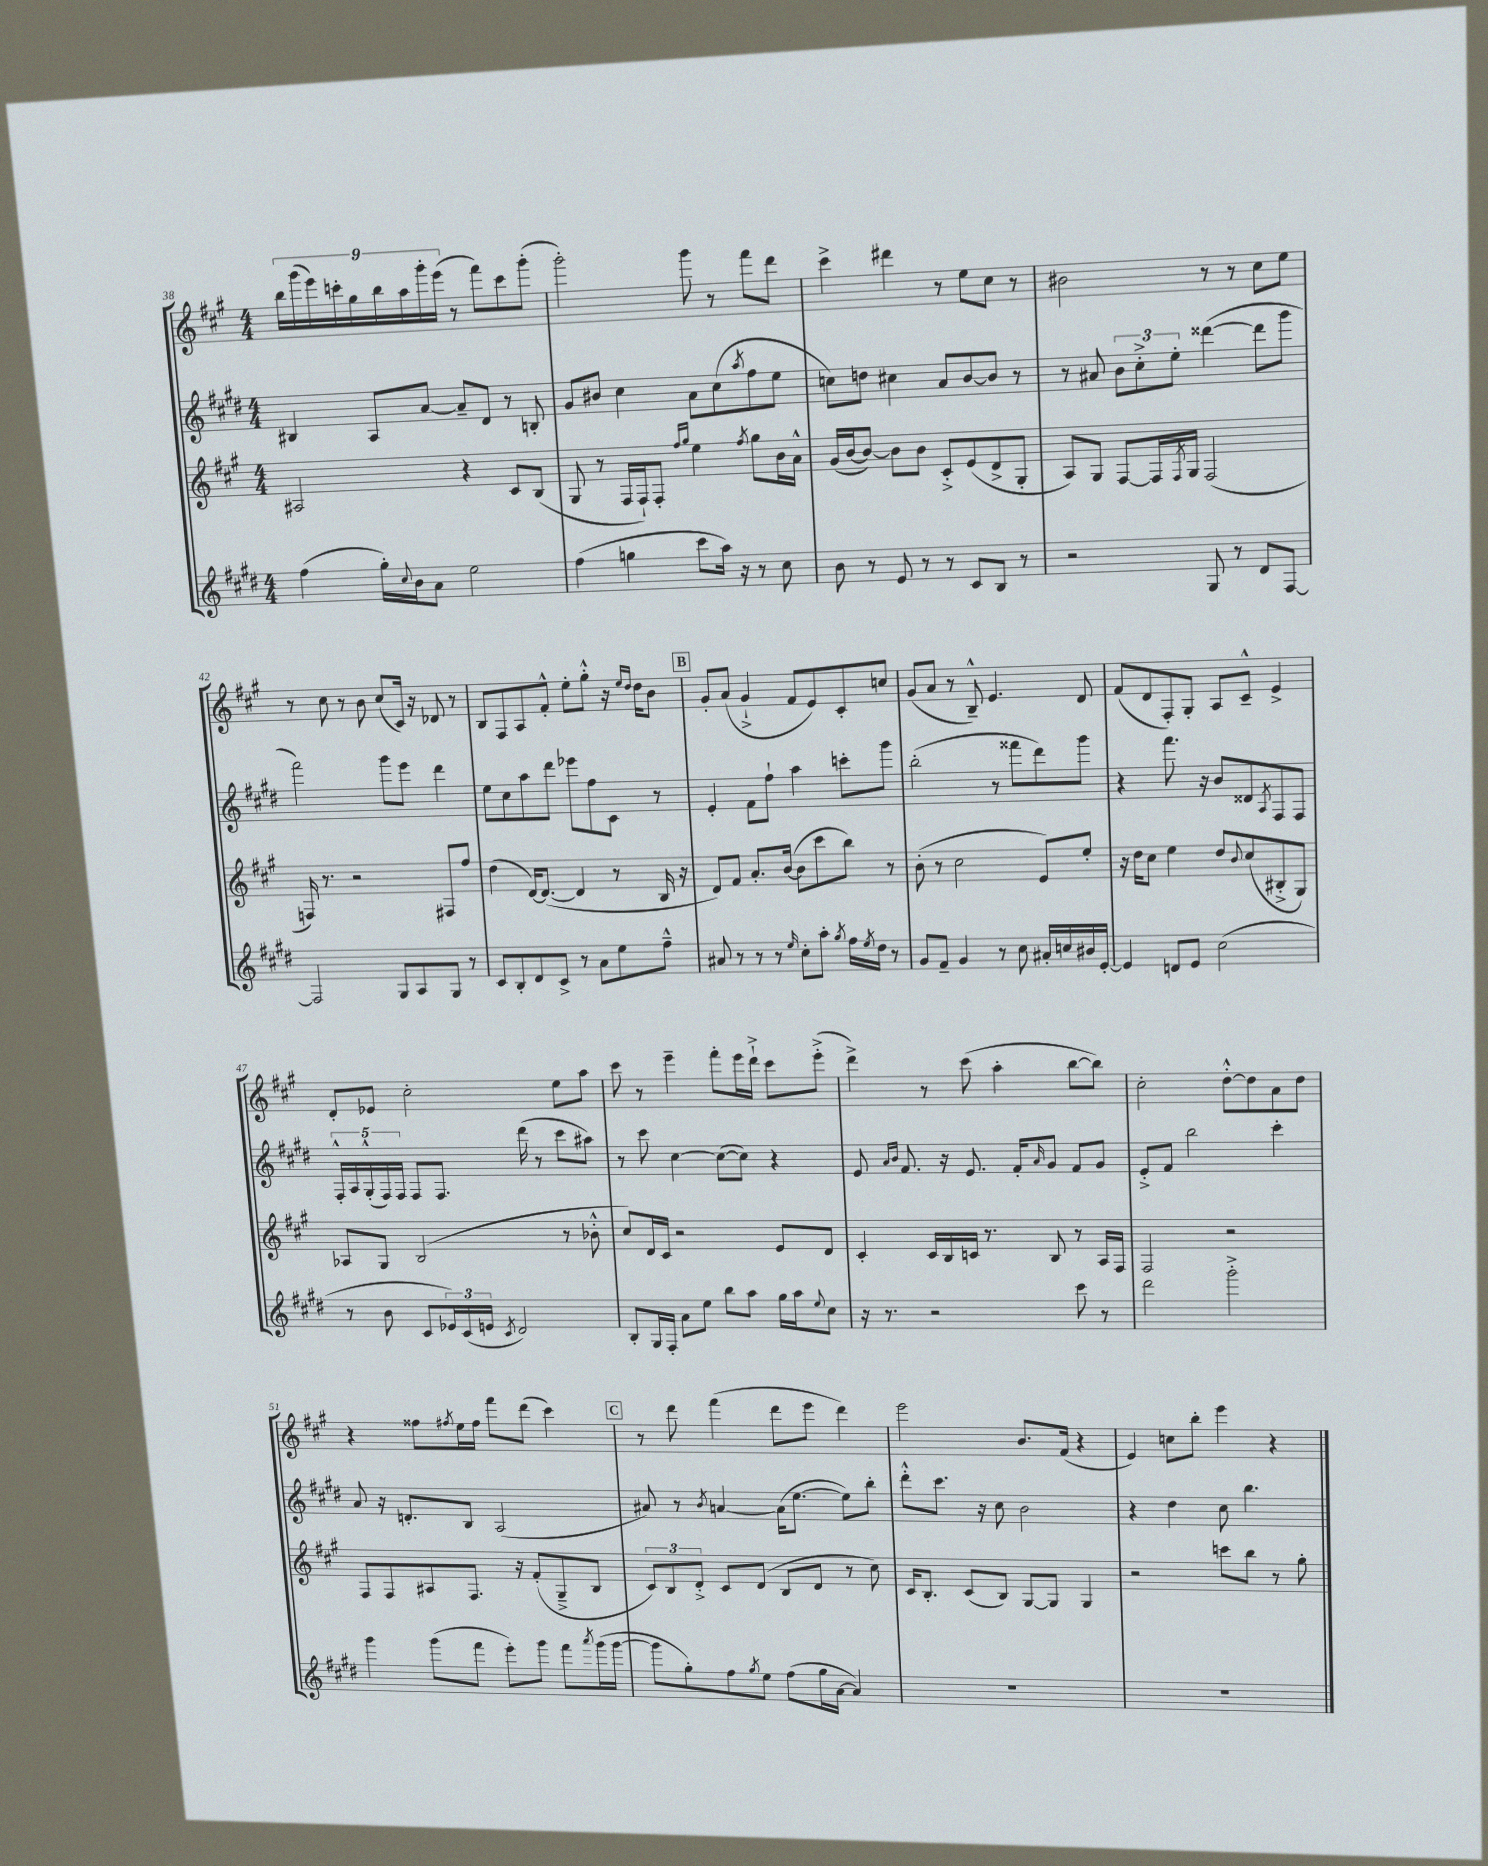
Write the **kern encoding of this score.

**kern	**kern	**kern	**kern
*part4	*part3	*part2	*part1
*staff4	*staff3	*staff2	*staff1
*clefG2	*clefG2	*clefG2	*clefG2
*k[f#c#g#d#]	*k[f#c#g#]	*k[f#c#g#d#]	*k[f#c#g#]
*M4/4	*M4/4	*M4/4	*M4/4
=38	=38	=38	=38
(4ff#\	2A#X/	4B#X/	18bb\LL
.	.	.	(18ggg#\
.	.	.	18eee\)
.	.	.	18cccn'\
.	.	.	18gg#\
16gg#'\LL)	.	8A/L	.
.	.	.	18bb\
8qqcc#/	.	.	.
16b\J	.	.	.
.	.	.	18aa\
8a\J	.	[8a/J	.
.	.	.	18ggg#'\
.	.	.	(18eee\JJ
2ee\	4r	8a~/L]	8r
.	.	8d#/J	8fff#\L)
.	8c#/L	8r	8ccc\
.	(8B/J	8Bn'/	(8ggg#'\J
=39	=39	=39	=39
(4ff#\	8G#/	8g#/L	2ggg#'\)
.	8r	8b#X/J	.
4ggn\	16F#/LL	4cc#\	.
.	16F#`/J)	.	.
.	8F#'/J	.	.
.	16qqff#/LL	.	.
.	16qqgg#/JJ	.	.
8ccc#\L	4ee\	8a\L	8ggg#\
16aa\Jk)	.	(8cc#\	8r
16r	.	.	.
.	8qff#/	8qaa/	.
8r	8gg#\L	8ff#\	8fff#\L
8cc#\	16b\L	8ee\J	8ddd\J
.	16a^^\JJ	.	.
=40	=40	=40	=40
8b\	(16g#/LL	8ccn\L)	4ccc#^\
.	[16b/J	.	.
8r	8b/J_)	8ddn\J	.
8e/	8b\L]	4cc#X\	4ddd#X\
8r	8b\J	.	.
8r	8c#'^/L	8a/L	8r
8c#/L	(8e/	[8b/	8ee\L
8B/J	8d^/	8b/J]	8cc#\J
8r	8G#'/J	8r	8r
=41	=41	=41	=41
2r	8A/L)	8r	2b#X\
.	8G#/J	8a#X/	.
.	[8F#/L	12b\L	.
.	.	12cc#'^\	.
.	16F#/L]	.	.
.	.	12ee'\J	.
.	8qF#/	.	.
.	16G#/JJ	.	.
8G#/	(2F#/	([4ddd##X\	8r
8r	.	.	8r
8d#/L	.	8ddd##\L]	8cc#\L
[8F#/J	.	8ggg#\J	8ee\J
!!LO:LB:g=z
=42	=42	=42	=42
2F#/]	16Fn/)	2fff#\)	8r
.	8.r	.	.
.	.	.	8cc#\
.	2r	.	8r
.	.	.	8b\
8G#/L	.	8ggg#\L	(8cc#/L
8A/	.	8eee\J	16c#/Jk)
.	.	.	16r
8G#/J	8F#X/L	4ddd#\	8d-X/
8r	8ff#/J	.	8r
=43	=43	=43	=43
8c#/L	(4dd\	8ee\L	8B/L
8B'/	.	8cc#\	8F#/
8d#/	[16d/KL)	8aa\	8A/
.	(8.d/J_	.	.
8c#^/J	.	8ddd#\J	8f#'^^/J
8r	4d/]	8eee-X\L	8ee'\L
8a\L	.	8ff#\	8gg#'^^\J
8ee\	8r	8c#\J	16r
.	.	.	16qqee/LL
.	.	.	16qqdd/JJ
.	.	.	16dd\KL
8ff#~^^\J	16B/	8r	8b\J
.	16r	.	.
!!LO:REH:place=s1:t=B
=44	=44	=44	=44
8a#X/	8d/L)	4e'/	8g#'/L
8r	8f#/J	.	(8a/J
8r	8.a'/L	8f#\L	4g#`^/
8r	.	8ff#`\J	.
.	([16b/Jk	.	.
16qqee/	.	.	.
8cc#'\L	8b\L]	4aa\	8f#/L
8aa'\J	8ccc#\	.	8e/)
8qgg#/	.	.	.
16ff#\LL	8bb\J)	8cccn'\L	8c#'/
8qee/	.	.	.
16dd#\JJ	.	.	.
8r	8r	8ggg#\J	8ccn/J
=45	=45	=45	=45
8g#/L	(8b'\	(2bb'\	(8g#/L
8f#~/J	8r	.	8a/J
4g#/	2cc#\	.	8r
.	.	.	8B~^^/)
8r	.	8r	4.e/
8cc#\	.	8fff##X\L	.
16a#X'/LL	8e/L)	8ddd#\)	.
16ccn/	.	.	.
16b#X/	8ee'/J	8ggg#\J	8d/
[16e'/JJ	.	.	.
=46	=46	=46	=46
4e/]	16r	4r	(8f#/L
.	16dd\KL	.	.
.	8cc#\J	.	8d/
8dn/L	4ee\	8.fff#\	8F#'/)
8e/J	.	.	8G#'/J
.	.	16r	.
(2cc#\	8dd/L	8b/L	8A/L
.	8qqb/	.	.
.	(8cc#/	8d##X/	8c#~^^/J
.	.	8qA/	.
.	8B#X'^/	8F#/	4e^/
.	8G#/J)	8F#/J	.
!!LO:LB:g=z
=47	=47	=47	=47
8r	8A-X/L	20F#'^^/LL	8d'/L
.	.	20A/	.
.	.	(20G#'^^/	.
8b\	8G#/J	.	8e-X/J
.	.	20F#/)	.
.	.	20F#/JJ	.
8c#/L	(2B/	8F#/L	2cc#'\
24e-X/L)	.	8.F#/J	.
(24c#/	.	.	.
24en/JJ	.	.	.
8qc#/	.	.	.
2d#/)	.	.	.
.	.	(16ddd#\	.
.	.	8r	.
.	8r	8ccc#\L	8ee\L
.	8b-X'^^\	8aa#X\J)	8aa\J
=48	=48	=48	=48
8B'/L	8cc#/L)	8r	8ccc#\
16G#/L	16d/L	8ccc#\	8r
16F#'/JJ	16c#/JJ	.	.
8a\L	2r	[4cc#\	4eee~\
8ee\J	.	.	.
8bb\L	.	(8cc#\L_	8fff#'\L
8aa\J	.	8cc#\J])	16eee\L
.	.	.	16ddd`^\JJ
16gg#\LL	8e/L	4r	8ccc#\L
16aa\J	.	.	.
8qqee/	.	.	.
8cc#\J	8d/J	.	(8eee'^\J
=49	=49	=49	=49
16r	4c#'/	8e/	4ddd^\)
8.r	.	.	.
.	.	16qqa/LL	.
.	.	16qqb/JJ	.
.	.	8.f#/	.
2r	16c#/LL	.	8r
.	16B/	16r	.
.	16cn/JJ	8.e/	(8ccc#\
.	8.r	.	.
.	.	.	4aa'\
.	.	16f#'/KL	.
.	.	16qqa/	.
.	8B/	8g#/J	.
8ccc#\	8r	8f#/L	[8bb\L
8r	16A/LL	8g#/J	8bb\J])
.	16F#/JJ	.	.
=50	=50	=50	=50
2ddd#\	2F#/	8e'^/L	2cc#'\
.	.	8f#/J	.
.	.	2bb\	.
2ggg#'^\	2r	.	[8dd'^^\L
.	.	.	8dd\]
.	.	4ccc#'\	8a\
.	.	.	8dd\J
!!LO:LB:g=z
=51	=51	=51	=51
4ggg#\	8F#/L	8a/	4r
.	8F#/	16r	.
.	.	8.dn'/L	.
(8ggg#\L	8A#X/	.	8ff##X\L
.	.	.	8qff#X/
8fff#\J	8.F#/J	8B/J	16ee\L
.	.	.	16ff#\JJ
8eee'\L)	.	(2A/	8fff#\L
.	16r	.	.
8ggg#\J	(8f#'/L	.	(8ddd\J
8fff#\L	8G#~^/	.	4ccc#\)
8qaaa/	.	.	.
(16ggg#\L	8B/J	.	.
[16ggg#\JJ	.	.	.
!!LO:REH:place=s1:t=C
=52	=52	=52	=52
8ggg#\L]	12c#/L)	8a#X/)	8r
.	12B/	.	.
8gg#'\)	.	8r	8ddd\
.	12d'^/J	.	.
.	.	8qb/	.
8ff#\	8c#/L	[4an/	(4fff#\
8qgg#/	.	.	.
8ee\J	(8d/J	.	.
(8ff#\L	8B/L	(16a\KL]	8ddd\L
.	.	[8.ee\J	.
16gg#\L	8d/J	.	8eee\J
[16a\JJ	.	.	.
4a/])	8r	8ee\L])	4ddd\)
.	8cc#\)	8bb'\J	.
=53	=53	=53	=53
1r	16c#/KL	8ddd#'^^\L	2eee\
.	8.B'/J	.	.
.	.	8.ccc#\J	.
.	(8c#/L	.	.
.	.	16r	.
.	8B/J)	8cc#\	.
.	[8G#/L	2b\	8.b/L
.	8G#/J]	.	.
.	.	.	(16f#/Jk
.	4G#/	.	4r
=54	=54	=54	=54
1r	2r	4r	4e/)
.	.	4dd#\	8ccn\L
.	.	.	8bb'\J
.	8cccn\L	8cc#\	4eee\
.	8bb\J	4.bb\	.
.	8r	.	4r
.	8gg#'\	.	.
==	==	==	==
*-	*-	*-	*-
